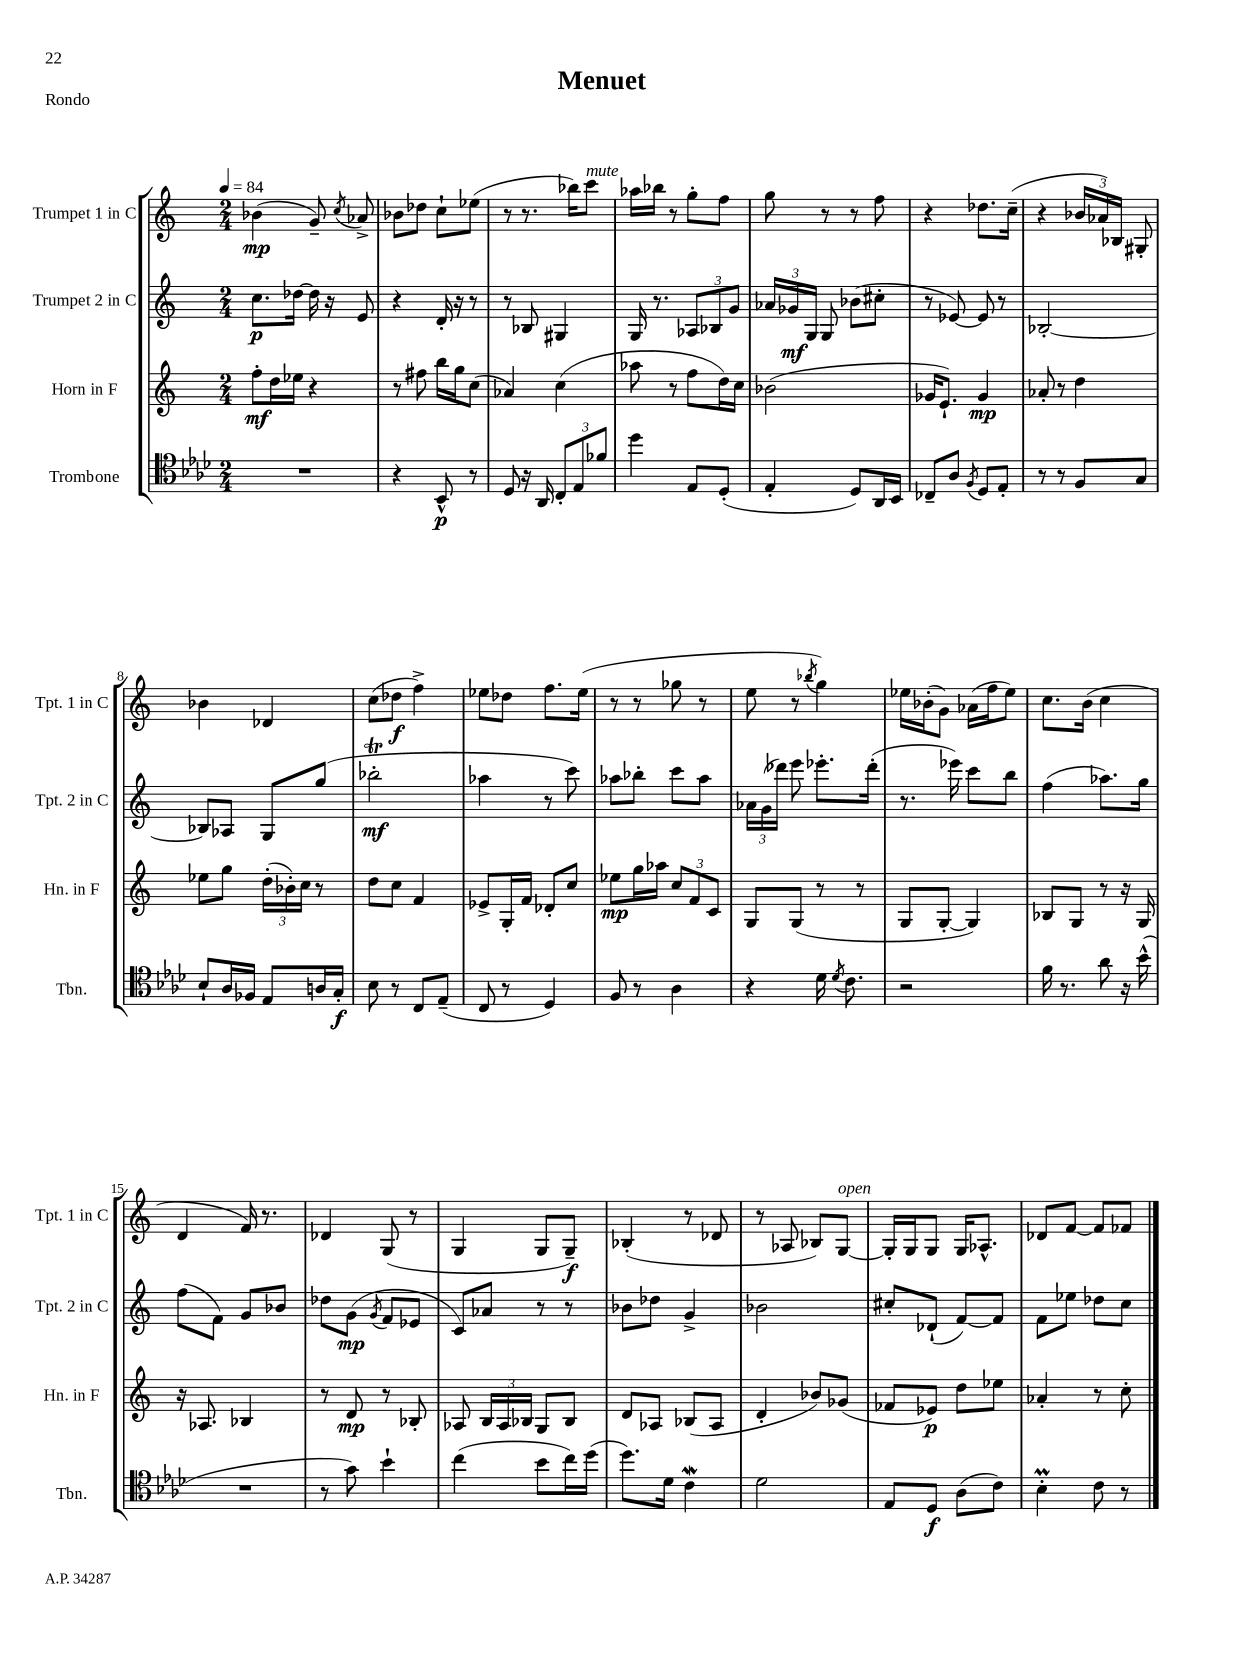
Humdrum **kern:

**kern	**dynam	**kern	**dynam	**kern	**dynam	**kern	**dynam
*part4	*part4	*part3	*part3	*part2	*part2	*part1	*part1
*staff4	*staff4	*staff3	*staff3	*staff2	*staff2	*staff1	*staff1
*I"Trombone	*	*I"Horn in F	*	*I"Trumpet 2 in C	*	*I"Trumpet 1 in C	*
*I'Tbn.	*	*I'Hn. in F	*	*I'Tpt. 2 in C	*	*I'Tpt. 1 in C	*
*clefC4	*	*clefG2	*	*clefG2	*	*clefG2	*
*k[b-e-a-d-]	*	*k[]	*	*k[]	*	*k[]	*
*M2/4	*	*M2/4	*	*M2/4	*	*M2/4	*
*MM84	*	*MM84	*	*MM84	*	*MM84	*
=1	=1	=1	=1	=1	=1	=1	=1
2r	.	8ff'\L	mf	8.cc\L	p	(4b-X\	mp
.	.	16dd\L	.	.	.	.	.
.	.	16ee-X\JJ	.	[16dd-X\Jk	.	.	.
.	.	4r	.	16dd-\]	.	8g~/)	.
.	.	.	.	16r	.	.	.
.	.	.	.	.	.	8qcc/	.
.	.	.	.	8e/	.	8a-X^/	.
=2	=2	=2	=2	=2	=2	=2	=2
4r	.	8r	.	4r	.	8b-X\L	.
.	.	8ff#X\	.	.	.	8dd-X\J	.
8BB-^^/	p	16bb\LL	.	16d'/	.	8cc`\L	.
.	.	16gg\J	.	16r	.	.	.
8r	.	(8cc\J	.	8r	.	(8ee-X\J	.
=3	=3	=3	=3	=3	=3	=3	=3
8D-/	.	4a-X/)	.	8r	.	8r	.
16r	.	.	.	8B-X/	.	8.r	.
16AA-/	.	.	.	.	.	.	.
12C'/L	.	(4cc\	.	4G#X/	.	.	.
.	.	.	.	.	.	16bb-X\KL)	.
12E-/	.	.	.	.	.	.	.
!	!	!	!	!	!	!LO:TX:a:i:t=mute	!
.	.	.	.	.	.	8ccc\J	.
12f-X/J	.	.	.	.	.	.	.
=4	=4	=4	=4	=4	=4	=4	=4
4dd-\	.	8aa-X\	.	16G/	.	16aa-X\LL	.
.	.	.	.	8.r	.	16bb-X\JJ	.
.	.	8r	.	.	.	8r	.
8E-/L	.	8ff\L	.	12A-X/L	.	8gg'\L	.
.	.	.	.	12B-X/	.	.	.
(8D-'/J	.	16dd\L)	.	.	.	8ff\J	.
.	.	.	.	12g/J	.	.	.
.	.	16cc\JJ	.	.	.	.	.
=5	=5	=5	=5	=5	=5	=5	=5
4E-'/	.	(2b-X\	.	24a-X/LL	.	8gg\	.
.	.	.	.	24g-X/	mf	.	.
.	.	.	.	24G/JJ	.	.	.
.	.	.	.	8G/	.	8r	.
8D-/L)	.	.	.	(8b-X\L	.	8r	.
16AA-/L	.	.	.	8cc#X'\J	.	8ff\	.
16BB-/JJ	.	.	.	.	.	.	.
=6	=6	=6	=6	=6	=6	=6	=6
8C-X~/L	.	16g-X/KL	.	8r	.	4r	.
.	.	8.e`/J)	.	.	.	.	.
8A-/J	.	.	.	[8e-X/)	.	.	.
8qF/	.	.	.	.	.	.	.
8D-/L	.	4g-/	mp	8e-/]	.	8.dd-X\L	.
8E-'/J	.	.	.	8r	.	.	.
.	.	.	.	.	.	(16cc~\Jk	.
=7	=7	=7	=7	=7	=7	=7	=7
8r	.	8a-X'/	.	[2B-X'/	.	4r	.
8r	.	8r	.	.	.	.	.
8F/L	.	4dd\	.	.	.	24b-X/LL	.
.	.	.	.	.	.	24a-X/)	.
.	.	.	.	.	.	24B-X/JJ	.
8G/J	.	.	.	.	.	8G#X'/	.
!!LO:LB:g=z
=8	=8	=8	=8	=8	=8	=8	=8
8B-`/L	.	8ee-X\L	.	8B-X/L]	.	4b-X\	.
16A-/L	.	8gg\J	.	8A-X/J	.	.	.
16F-X/JJ	.	.	.	.	.	.	.
8E-/L	.	(24dd'\LL	.	8G/L	.	4d-X/	.
.	.	24b-X'\)	.	.	.	.	.
.	.	24cc\JJ	.	.	.	.	.
16An/L	.	8r	.	(8gg/J	.	.	.
16G'/JJ	f	.	.	.	.	.	.
=9	=9	=9	=9	=9	=9	=9	=9
8B-\	.	8dd\L	.	2bb-XT'\	mf	(8cc\L	.
8r	.	8cc\J	.	.	.	8dd-X\J	f
8C/L	.	4f/	.	.	.	4ff^\)	.
(8E-~/J	.	.	.	.	.	.	.
=10	=10	=10	=10	=10	=10	=10	=10
8C/	.	8e-X^/L	.	4aa-X\	.	8ee-X\L	.
8r	.	16G'/L	.	.	.	8dd-X\J	.
.	.	16f/JJ	.	.	.	.	.
4D-/)	.	8d-X'/L	.	8r	.	8.ff\L	.
.	.	8cc/J	.	8ccc\)	.	.	.
.	.	.	.	.	.	(16ee-\Jk	.
=11	=11	=11	=11	=11	=11	=11	=11
8F/	.	8ee-X\L	mp	8aa-X\L	.	8r	.
8r	.	16gg\L	.	8bb-X'\J	.	8r	.
.	.	16aa-X\JJ	.	.	.	.	.
4A-\	.	12cc/L	.	8ccc\L	.	8gg-X\	.
.	.	12f/	.	.	.	.	.
.	.	.	.	8aa-\J	.	8r	.
.	.	12c/J	.	.	.	.	.
=12	=12	=12	=12	=12	=12	=12	=12
4r	.	8G/L	.	24a-X\LL	.	8ee\	.
.	.	.	.	(24g\	.	.	.
.	.	.	.	24ddd-X\JJ)	.	.	.
.	.	(8G/J	.	8eee\	.	8r	.
.	.	.	.	.	.	8qbb-X/	.
16d-\	.	8r	.	8.eee-X'\L	.	4gg\)	.
8qd-/	.	.	.	.	.	.	.
8.c\	.	.	.	.	.	.	.
.	.	8r	.	.	.	.	.
.	.	.	.	(16ddd-'\Jk	.	.	.
=13	=13	=13	=13	=13	=13	=13	=13
2r	.	8G/L	.	8.r	.	16ee-X\LL	.
.	.	.	.	.	.	(16b-X'\J	.
.	.	[8G'/J	.	.	.	8g\J)	.
.	.	.	.	16eee-X\)	.	.	.
.	.	4G/])	.	8ccc\L	.	(16a-X\LL	.
.	.	.	.	.	.	16ff\J	.
.	.	.	.	8bb\J	.	8ee-\J)	.
=14	=14	=14	=14	=14	=14	=14	=14
16f\	.	8B-X/L	.	(4ff\	.	8.cc\L	.
8.r	.	.	.	.	.	.	.
.	.	8G/J	.	.	.	.	.
.	.	.	.	.	.	(16b\Jk	.
8a-\	.	8r	.	8.aa-X\L)	.	4cc\	.
16r	.	16r	.	.	.	.	.
(16b-^^\	.	16G/	.	16gg\Jk	.	.	.
!!LO:LB:g=z
=15	=15	=15	=15	=15	=15	=15	=15
2r	.	16r	.	(8ff\L	.	4d/	.
.	.	8.A-X/	.	.	.	.	.
.	.	.	.	8f\J)	.	.	.
.	.	4B-X/	.	8g/L	.	16f/)	.
.	.	.	.	.	.	8.r	.
.	.	.	.	8b-X/J	.	.	.
=16	=16	=16	=16	=16	=16	=16	=16
8r	.	8r	.	8dd-X\L	.	4d-X/	.
8g\)	.	8d/	mp	(8g\J	mp	.	.
.	.	.	.	8qg/	.	.	.
4b-`\	.	8r	.	8f/L	.	(8G/	.
.	.	8B-X'/	.	8e-X/J	.	8r	.
=17	=17	=17	=17	=17	=17	=17	=17
(4cc\	.	8A-X/	.	8c/L)	.	4G/	.
.	.	24B/LL	.	8a-X/J	.	.	.
.	.	24A-/	.	.	.	.	.
.	.	24B-X/JJ	.	.	.	.	.
8b-\L	.	8G/L	.	8r	.	8G/L	.
16cc\L)	.	8B-/J	.	8r	.	8G~/J)	f
(16dd-\JJ	.	.	.	.	.	.	.
=18	=18	=18	=18	=18	=18	=18	=18
8.dd-\L)	.	8d/L	.	8b-X\L	.	(4B-X'/	.
.	.	8A-X/J	.	8dd-X\J	.	.	.
16d-\Jk	.	.	.	.	.	.	.
4cW\	.	(8B-X/L	.	4g^/	.	8r	.
.	.	8A-/J	.	.	.	8d-X/	.
=19	=19	=19	=19	=19	=19	=19	=19
2d-\	.	4d'/	.	2b-X\	.	8r	.
.	.	.	.	.	.	8A-X/	.
.	.	8b-X/L)	.	.	.	8B-X/L)	.
!	!	!	!	!	!	!LO:TX:a:i:t=open	!
.	.	(8g-X/J	.	.	.	[8G/J	.
=20	=20	=20	=20	=20	=20	=20	=20
8E-/L	.	8f-X/L	.	8cc#X'/L	.	16G'/LL]	.
.	.	.	.	.	.	16G/J	.
8D-/J	f	8e-X/J)	p	(8d-X`/J	.	8G/J	.
(8A-\L	.	8dd\L	.	[8f/L)	.	16G/KL	.
.	.	.	.	.	.	8.A-X^^/J	.
8c\J)	.	8ee-X\J	.	8f/J]	.	.	.
=21	=21	=21	=21	=21	=21	=21	=21
4B-M'\	.	4a-X'/	.	8f\L	.	8d-X/L	.
.	.	.	.	8ee-X\J	.	[8f/J	.
8c\	.	8r	.	8dd-X\L	.	8f/L]	.
8r	.	8cc'\	.	8cc\J	.	8f-X/J	.
==	==	==	==	==	==	==	==
*-	*-	*-	*-	*-	*-	*-	*-
